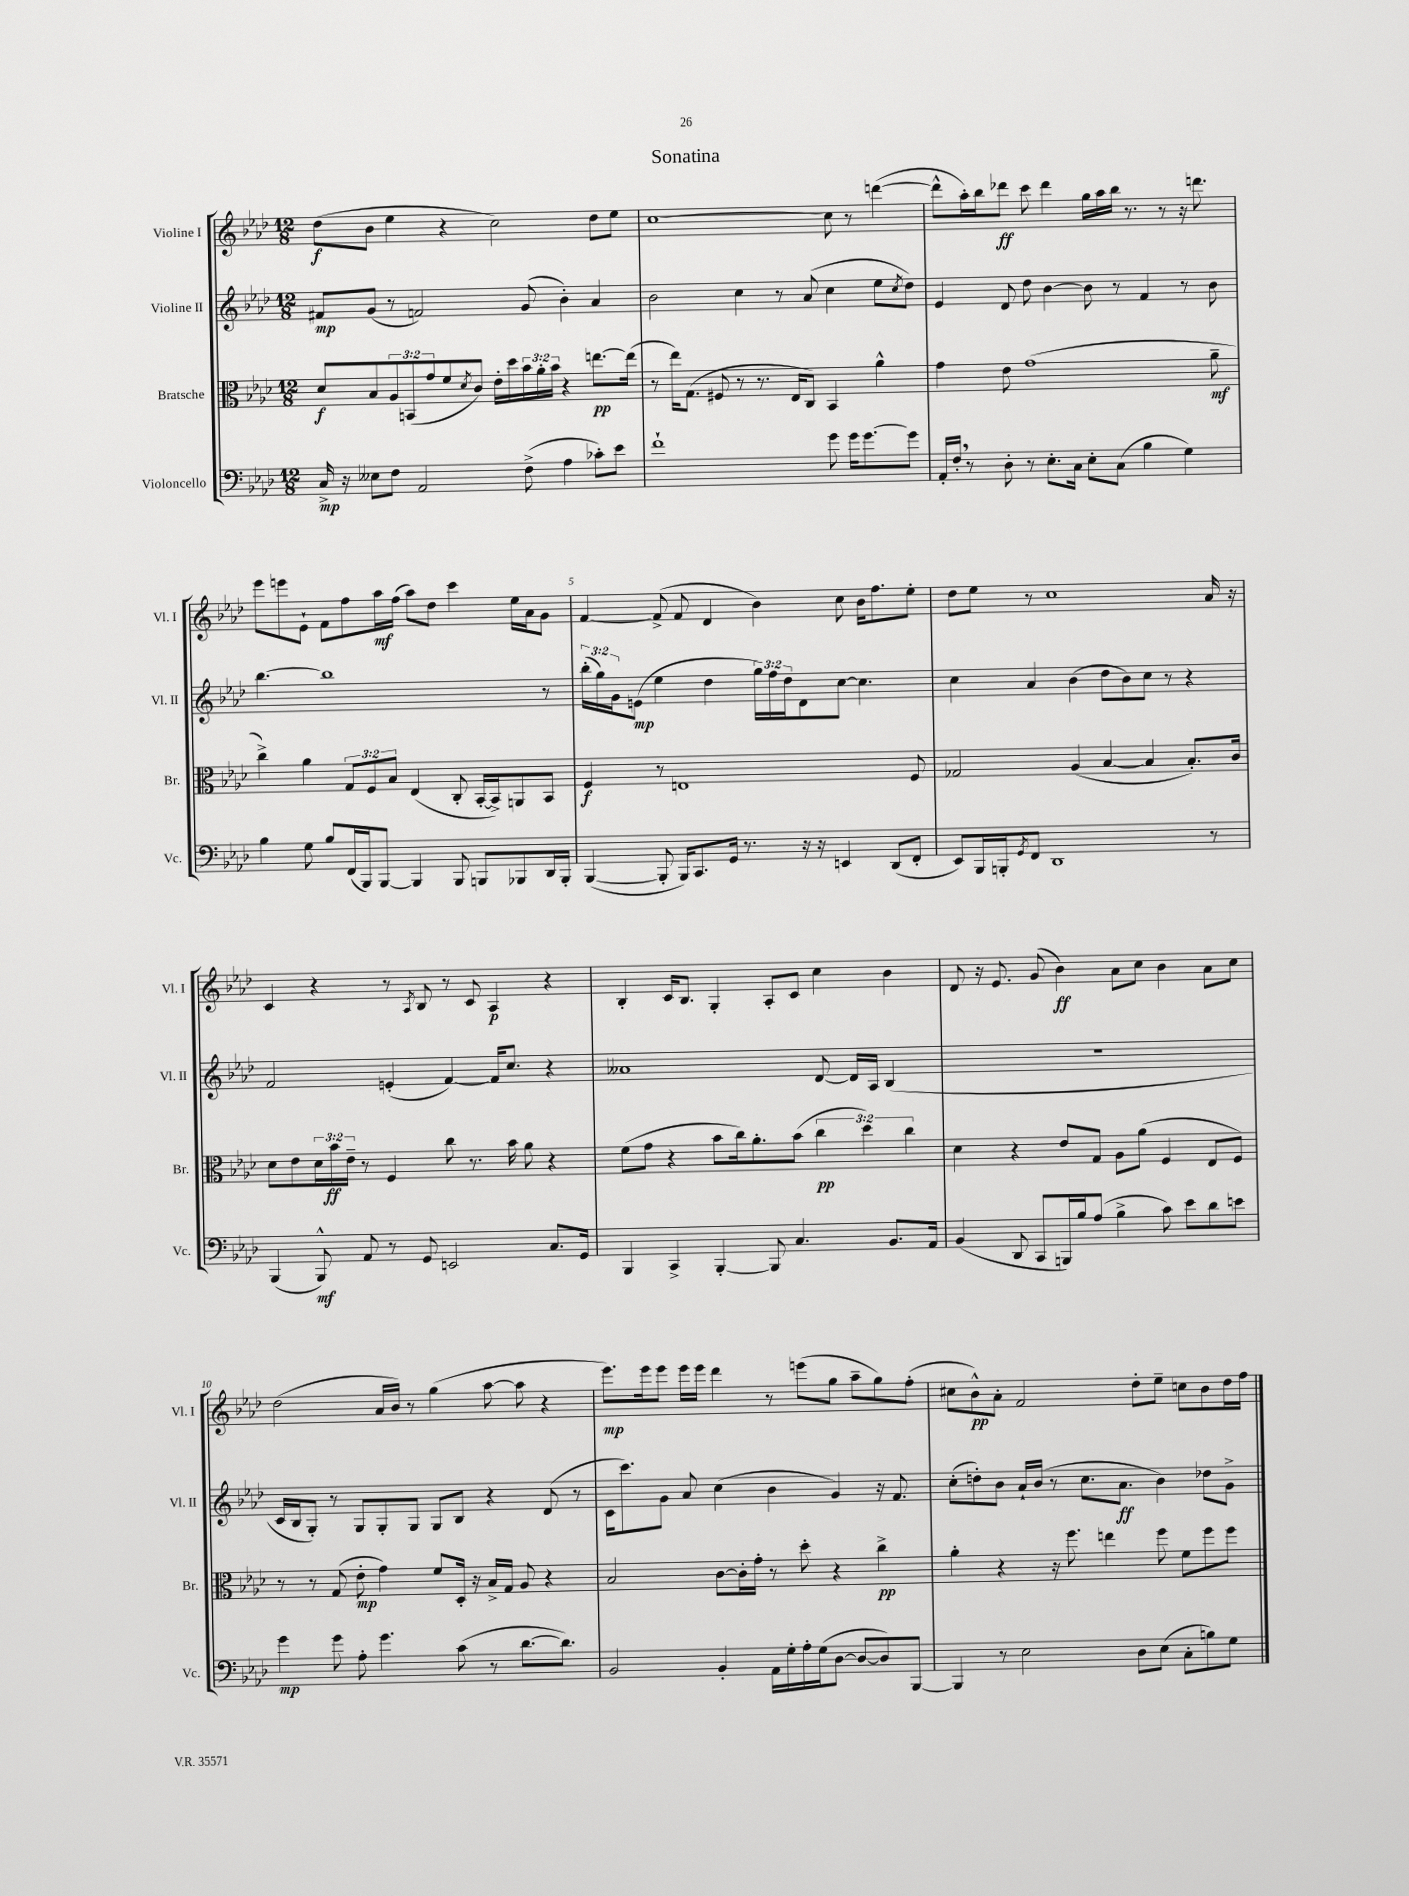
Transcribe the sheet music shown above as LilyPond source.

\header { title = "Sonatina" }
<<
\new StaffGroup <<
\new Staff = "s0" \with { instrumentName = "Violine I" shortInstrumentName = "Vl. I" } {
    \clef treble \key aes \major \numericTimeSignature \time 12/8
    des''8\f( bes'8 ees''4 r4 c''2) des''8 ees''8 |
    c''1~ c''8 r8 d'''4~( |
    d'''8-^ aes''16-.) bes''16 des'''8\ff c'''8 des'''4 g''16 aes''16 bes''16 r8. r8 r16 d'''8. |
    ees'''8 e'''8 ees'8-! f'8 f''8 aes''16\mf f''16( aes''8) des''8 c'''4 ees''16 aes'16 g'8 |
    f'4~ f'8->( f'8 des'4 bes'4) c''8 bes'16 f''8. ees''8-. |
    des''8 ees''8 r8 c''1 aes'16 r16 |
    c'4 r4 r8 \acciaccatura { aes8 } bes8 r8 c'8 aes4\p r4 |
    bes4-. c'16 bes8. g4-. aes8-. c'8 c''4 bes'4 |
    des'8 r16 ees'8. g'8( bes'4\ff) aes'8 c''8 bes'4 aes'8 c''8 |
    des''2( aes'16 bes'16) r8 g''4( aes''8~ aes''8 r4 |
    ees'''8.\mp) ees'''16 ees'''8 ees'''16 ees'''16 des'''4 r8 e'''8( g''8 aes''8-- g''8) f''8-.( |
    cis''8 bes'8-^\pp) aes'8-. f'2 des''8-. ees''8-- c''8 bes'8 des''16 f''16 \bar "|." |
}
\new Staff = "s1" \with { instrumentName = "Violine II" shortInstrumentName = "Vl. II" } {
    \clef treble \key aes \major \numericTimeSignature \time 12/8 \override Staff.TupletNumber.text = #tuplet-number::calc-fraction-text
    fis'8\mp g'8( r8 f'2) g'8( bes'4-.) aes'4 |
    bes'2 c''4 r8 aes'8( c''4 ees''8 \acciaccatura { c''8 } des''8) |
    ees'4 des'8 des''8 bes'4~ bes'8 r8 f'4 r8 bes'8 |
    bes''4.~ bes''1 r8 |
    \tuplet 3/2 { bes''16-.( g''16) g'16 } e'8\mp( ees''4 des''4 \tuplet 3/2 { g''16) f''16 des''16 } des'8 c''8~ c''4. |
    c''4 aes'4 bes'4( des''8 bes'8) c''8 r8 r4 |
    f'2 e'4-.( f'4~) f'16 c''8. r4 |
    aeses'1 des'8~ des'16 aes16 bes4( |
    R1. |
    c'16 bes16 g8-.) r8 g8 g8-. g8 g8 bes8 r4 des'8( r8 |
    c'16 c'''8.) g'8 aes'8 c''4( bes'4 g'4) r16 f'8. |
    c''8-.( d''8-.) bes'8 aes'16-! bes'16( r8 c''8. aes'8.\ff bes'4) des''8 g'8-> \bar "|." |
}
\new Staff = "s2" \with { instrumentName = "Bratsche" shortInstrumentName = "Br." } {
    \clef alto \key aes \major \numericTimeSignature \time 12/8 \override Staff.TupletNumber.text = #tuplet-number::calc-fraction-text
    des'8\f bes8 \tuplet 3/2 { aes8 b,8( g'8 } f'8 \acciaccatura { des'8 } c'8) ees'16-. des''16 \tuplet 3/2 { bes'16 aes'16-. bes'16 } r4 e''8.~\pp e''16( |
    r8 ees''16) g8.( fis8 r8 r8. ees16 c8) bes,4 aes'4-^ |
    g'4 ees'8 g'1( aes'8--\mf |
    c''4->) aes'4 \tuplet 3/2 { g8 f8 bes8 } ees4( c8-. bes,16~-. bes,16->) a,8 bes,8 |
    f4\f r8 e1 f8 |
    ges2 aes4( bes4~ bes4 bes8.-.) c'16 |
    des'8 ees'8 \tuplet 3/2 { des'16 bes'16\ff ees'16-- } r8 f4 c''8 r8. bes'16 aes'8 r4 |
    f'8( g'8 r4 bes'8 c''16) aes'8.-. bes'8( \tuplet 3/2 { c''4\pp des''4) c''4 } |
    des'4 r4 ees'8 g8 aes8 aes'8( f4 ees8 f8) |
    r8 r8 g8( ees'8-.\mp g'4) f'8 des16-. r16 bes16-> g16 aes8 r4 |
    bes2 c'8~ c'16-. g'16-. r8 des''8-. r4 c''4->\pp |
    aes'4-. r4 r16 f''8. e''4 f''8 f'8 f''8 f''8 \bar "|." |
}
\new Staff = "s3" \with { instrumentName = "Violoncello" shortInstrumentName = "Vc." } {
    \clef bass \key aes \major \numericTimeSignature \time 12/8
    c16->\mp r16 eeses8 f8 aes,2 f8->( aes4 ces'8-.) ees'8 |
    f'1-! g'8 g'16 g'8.~ g'8 |
    aes,16-. f16-. \breathe r8 des8-. r8 ees8.-. c16 ees8-. c8( bes4 g4) |
    bes4 g8 bes8 f,16( bes,,16) bes,,8~ bes,,4 bes,,8 b,,8 bes,,8 des,16 bes,,16-. |
    bes,,4~( bes,,8-. bes,,16) c,8. g,16 r8. r16 r16 e,4 des,8( f,8-. |
    ees,8) bes,,16 b,,16-. \acciaccatura { g,8 } f,8 des,1 r8 |
    bes,,4( bes,,8-^\mf) aes,8 r8 g,8 e,2 c8. g,16 |
    bes,,4 c,4-> bes,,4~-. bes,,8 c4. bes,8. aes,16 |
    bes,4( des,8 c,8 b,,16) bes16 aes8( bes4-> c'8) ees'8 des'8 e'8 |
    g'4\mp g'8 aes8-. g'4. c'8( r8 des'8.~ des'8.) |
    bes,2 bes,4-. aes,16 g16-. aes16-. g16( des8~ des8~ des8) bes,,8~ |
    bes,,4 r8 ees2 des8 ees8( c8-. b8) g8 \bar "|." |
}
>>
>>
\layout { \context { \Score \override BarNumber.break-visibility = ##(#f #t #t) barNumberVisibility = #(every-nth-bar-number-visible 5) } }
